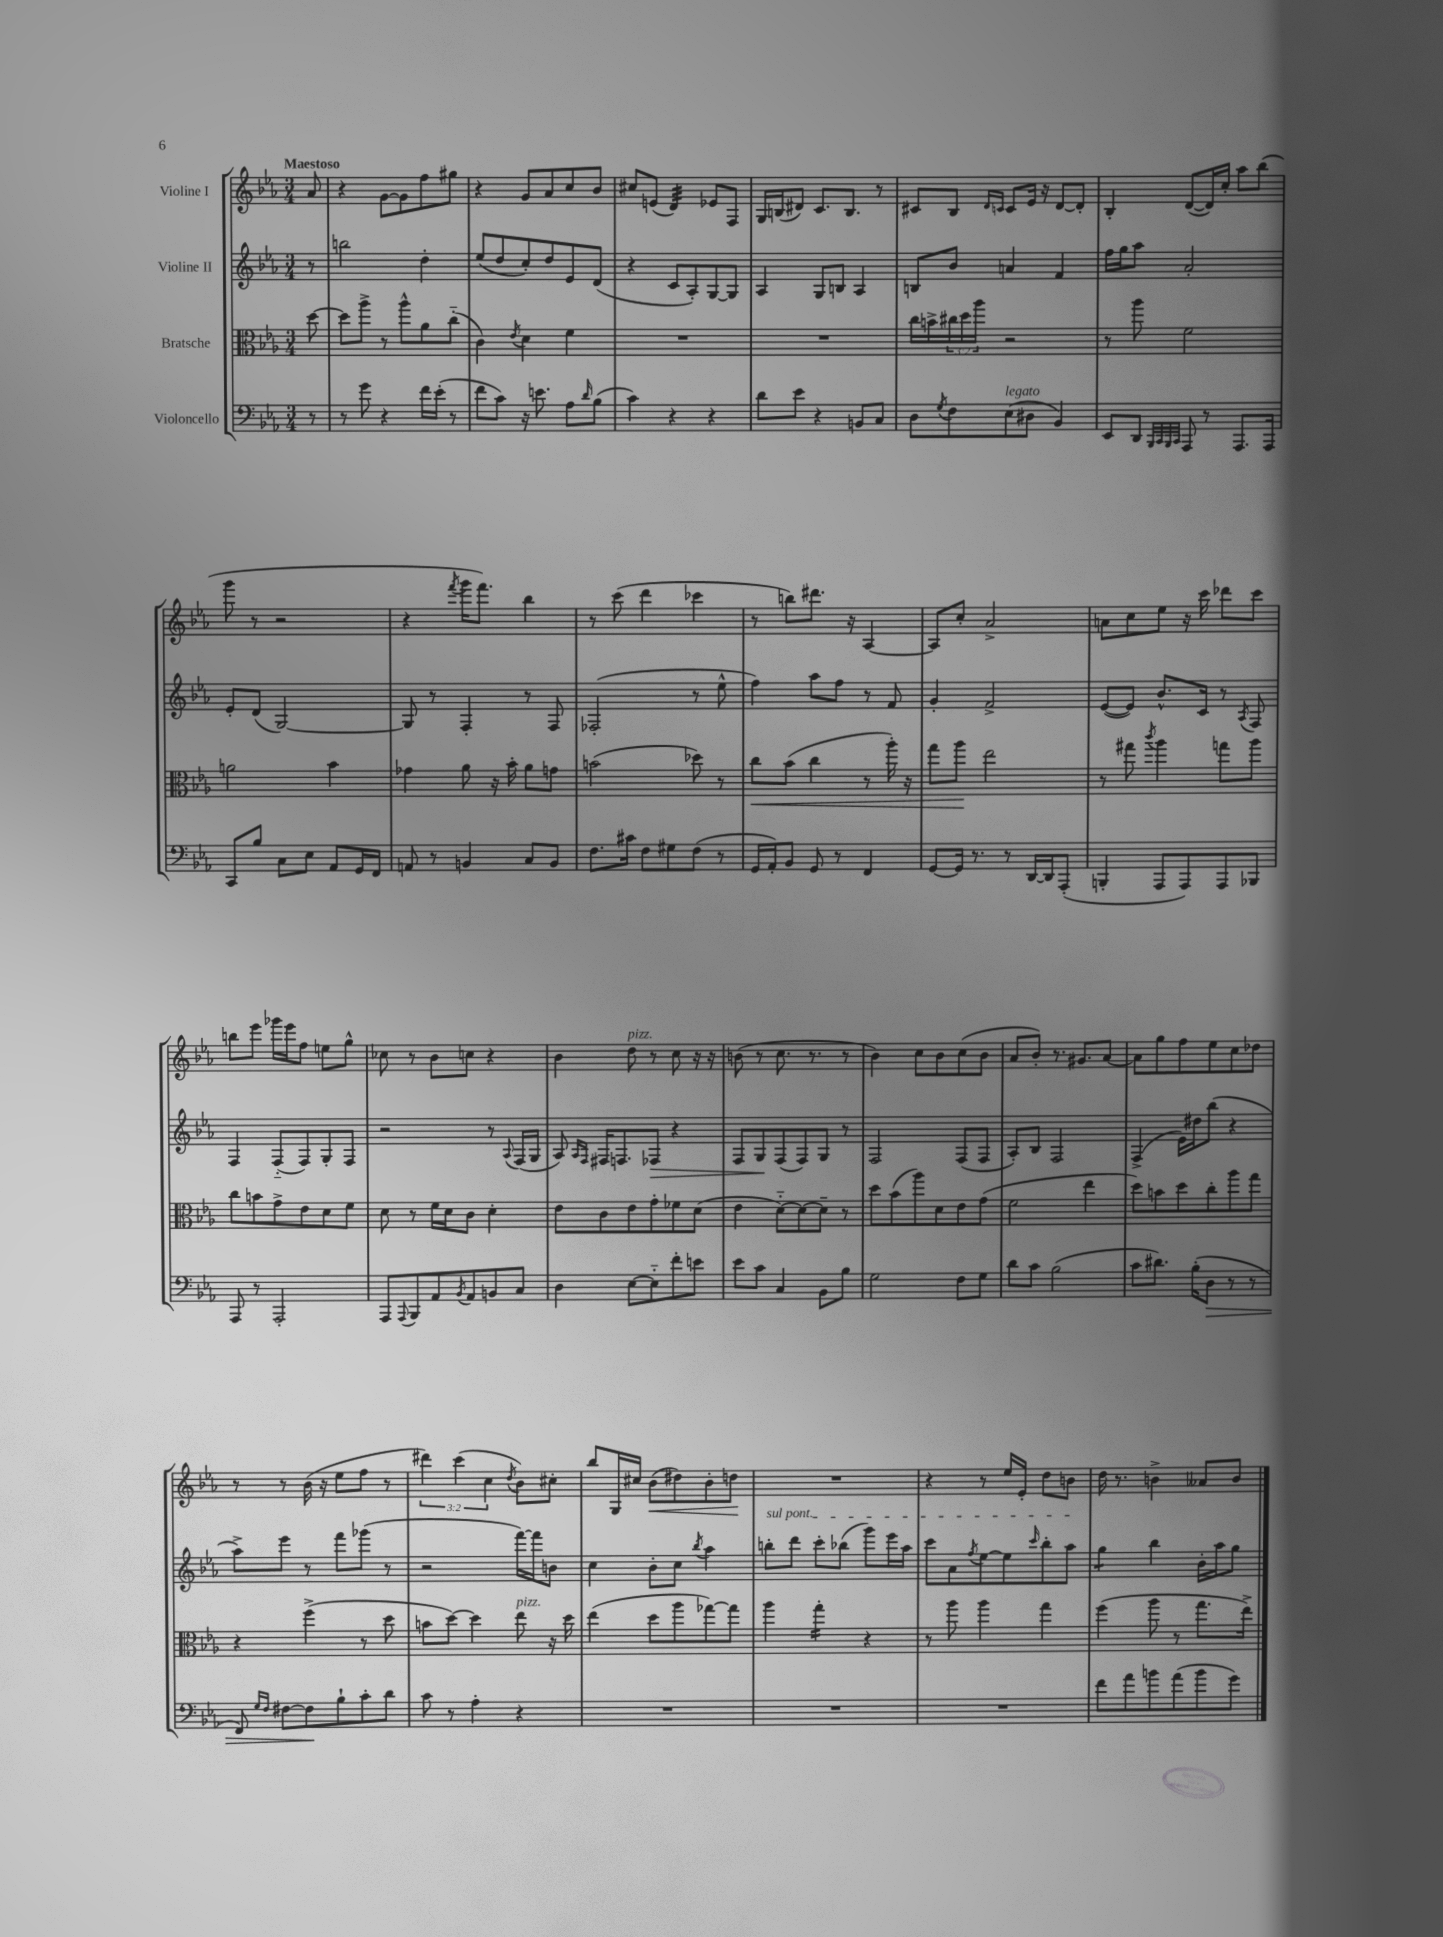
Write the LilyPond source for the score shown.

<<
\new StaffGroup <<
\new Staff = "s0" \with { instrumentName = "Violine I" } {
    \clef treble \key ees \major \numericTimeSignature \time 3/4 \override Staff.TupletNumber.text = #tuplet-number::calc-fraction-text \partial 8 \tempo "Maestoso"
    aes'8 |
    r4 g'8~ g'8 f''8 gis''8 |
    r4 g'8 aes'8 c''8 bes'8 |
    cis''8 e'8( d'4:32) ees'8 f8 |
    g16 b16( dis'8) c'8. b8. r8 |
    cis'8 bes8 \grace { d'16 c'16 } c'8 ees'16 r16 d'8~ d'8-. |
    bes4-. d'8~( d'16) c''16-. aes''8 bes''8( |
    g'''8 r8 r2 |
    r4 \acciaccatura { f'''8 } g'''16 f'''8.) bes''4 |
    r8 c'''8( d'''4 ces'''4 |
    r8 b''8) dis'''8. r16 aes4~ |
    aes8 c''8-. aes'2-> |
    a'8 c''8 ees''8 r16 c'''16 des'''8 c'''8 |
    b''8 ees'''8 ges'''16 ees'''16 f''8 e''8 g''8-^ |
    ces''8 r8 bes'8 c''8 r4 |
    bes'4 d''8^\markup { \italic "pizz." } r8 c''8 r16 r16 |
    b'8( r8 c''8. r8. r8 |
    bes'4) c''8 bes'8 c''8( bes'8 |
    aes'8 bes'8-.) r8. gis'8. aes'8~ |
    aes'8 g''8 f''8 ees''8 c''8 des''8 |
    r8 r8 bes'16( r16 ees''8 f''8 r8 |
    \tuplet 3/2 { dis'''4) c'''4( c''4 } \acciaccatura { d''8 } bes'8) cis''8-. |
    bes''8 g16 cis''16 bes'8\<( dis''8) bes'8-. d''8\! |
    R2. |
    r4 r8 ees''16 ees'16-. d''8 b'8 |
    d''16 r8. b'4-> aeses'8 b'8 \bar "|." |
}
\new Staff = "s1" \with { instrumentName = "Violine II" } {
    \clef treble \key ees \major \numericTimeSignature \time 3/4 \partial 8
    r8 |
    b''2 d''4-. |
    ees''8( d''8 c''8-.) d''8 ees'8 d'8( |
    r4 c'8 aes8-.) g8~ g8 |
    aes4 g8 b8 aes4 |
    b8 bes'8 a'4 f'4 |
    f''16 g''16 aes''8 aes'2-. |
    ees'8-. d'8( g2~) |
    g8 r8 f4-. r8 f8 |
    fes2-.( r8 ees''8-^ |
    f''4) aes''8 f''8 r8 f'8 |
    g'4-. f'2-> |
    ees'8~( ees'8) bes'8.-^ c'16 r8 \acciaccatura { aes8 } f8 |
    f4 f8-_( f8) g8-. f8 |
    r2 r8 \appoggiatura { aes8 } f16( g16 |
    aes8) \grace { aes16 f16 } fis16 f8. fes8\> r4 |
    f8 g8\! f8( f8) g8 r8 |
    f2 f8( f8 |
    aes8-.) bes8 f2 |
    f4->( ees'16) dis''16 bes''8( r4 |
    aes''8->) ees'''8 r8 f'''8 ges'''8( r8 |
    r2 f'''16~) f'''16 b'8 |
    c''4 bes'8-. c''8 \acciaccatura { bes''8 } aes''4 |
    \once \override TextSpanner.bound-details.left.text = \markup { \italic "sul pont." } b''8-.\startTextSpan d'''8 c'''8-. bes''8( g'''8) ees'''16 aes''16 |
    c'''8 aes'8 \acciaccatura { f''8 } ees''8~ ees''8 \grace { c'''16 } bes''8-. aes''8\stopTextSpan |
    g''4:8 bes''4 bes'16-. aes''16 g''8 \bar "|." |
}
\new Staff = "s2" \with { instrumentName = "Bratsche" } {
    \clef alto \key ees \major \numericTimeSignature \time 3/4 \override Staff.TupletNumber.text = #tuplet-number::calc-fraction-text \partial 8
    d''8~ |
    d''8 aes''8-> r8 aes''8-^ aes'8 c''8-_( |
    c'4) \acciaccatura { ees'8 } d'4 f'4 |
    R2. |
    R2. |
    c''16 b'16-> \tuplet 3/2 { cis''16 d''16 aes''16 } r2 |
    r8 aes''8 f'2 |
    a'2 bes'4 |
    ges'4 aes'8 r16 bes'16-. aes'8 g'8 |
    b'2( des''8) r8 |
    c''8\< bes'8( c''4 r8 aes''16-.) r16 |
    g''8 aes''8\! ees''2 |
    r8 gis''8 \acciaccatura { c'''8 } aes''4 g''8 aes''8 |
    c''8 b'8 g'8-> ees'8 d'8 f'8 |
    d'8 r8 f'16 d'16 c'8 d'4-. |
    ees'8 c'8 ees'8 g'8-. fes'8 d'8( |
    ees'4 d'8~-_) d'8~ d'8-- r8 |
    d''8 bes'8( aes''8) d'8 ees'8 g'8( |
    f'2 ees''4 |
    d''8) b'8 d''8 c''8-. aes''8 g''8 |
    r4 f''4->( r8 d''8 |
    b'8 d''8~) d''4 ees''8^\markup { \italic "pizz." } r16 d''16 |
    ees''4( d''8 aes''8 ges''8~) ges''8 |
    aes''4 g''4:16-. r4 |
    r8 aes''8 aes''4 g''4 |
    f''4( aes''8 r8 g''8. ees''16->) \bar "|." |
}
\new Staff = "s3" \with { instrumentName = "Violoncello" } {
    \clef bass \key ees \major \numericTimeSignature \time 3/4 \partial 8
    r8 |
    r8 g'8 r4 f'16 ees'16-.( r8 |
    f'8 c'8) r16 e'8. aes8 \grace { d'16 } bes8( |
    c'4) r4 r4 |
    d'8 ees'8 r4 b,8 c8 |
    d8 \acciaccatura { g8 } f8 ees8^\markup { \italic "legato" }( dis8 bes,4) |
    ees,8 d,8 \grace { bes,,32 c,32 bes,,32 c,32 } aes,,8 r8 aes,,8. aes,,16 |
    c,8 bes8 c8 ees8 aes,8 g,16 f,16 |
    a,8 r8 b,4 c8 b,8 |
    f8. cis'16 f8 gis8 f8( r8 |
    g,16 aes,16-.) bes,8 g,8 r8 f,4 |
    g,8~ g,16 r8. r8 d,16~ d,16 aes,,8-.( |
    b,,4-. aes,,8 aes,,8) aes,,8 bes,,8 |
    aes,,8 r8 aes,,2-. |
    aes,,8 \appoggiatura { aes,,8 } bes,,8 aes,8 \acciaccatura { bes,8 } aes,8 b,8 c8 |
    d4 ees8~ ees8-_ f'8-. e'8 |
    ees'8 c'8 c4 bes,8 bes8 |
    g2 f8 g8 |
    d'8 c'8 bes2( |
    c'8 dis'8.) bes16-.( d8\> r8 r8 |
    f,8) \grace { g16 f16 } fis8~ fis8\! bes8-! c'8-. d'8 |
    c'8 r8 aes4-. r4 |
    R2. |
    R2. |
    R2. |
    f'8 aes'8 b'8 aes'8( b'8 g'8) \bar "|." |
}
>>
>>
\layout { \context { \Score \remove "Bar_number_engraver" } }
